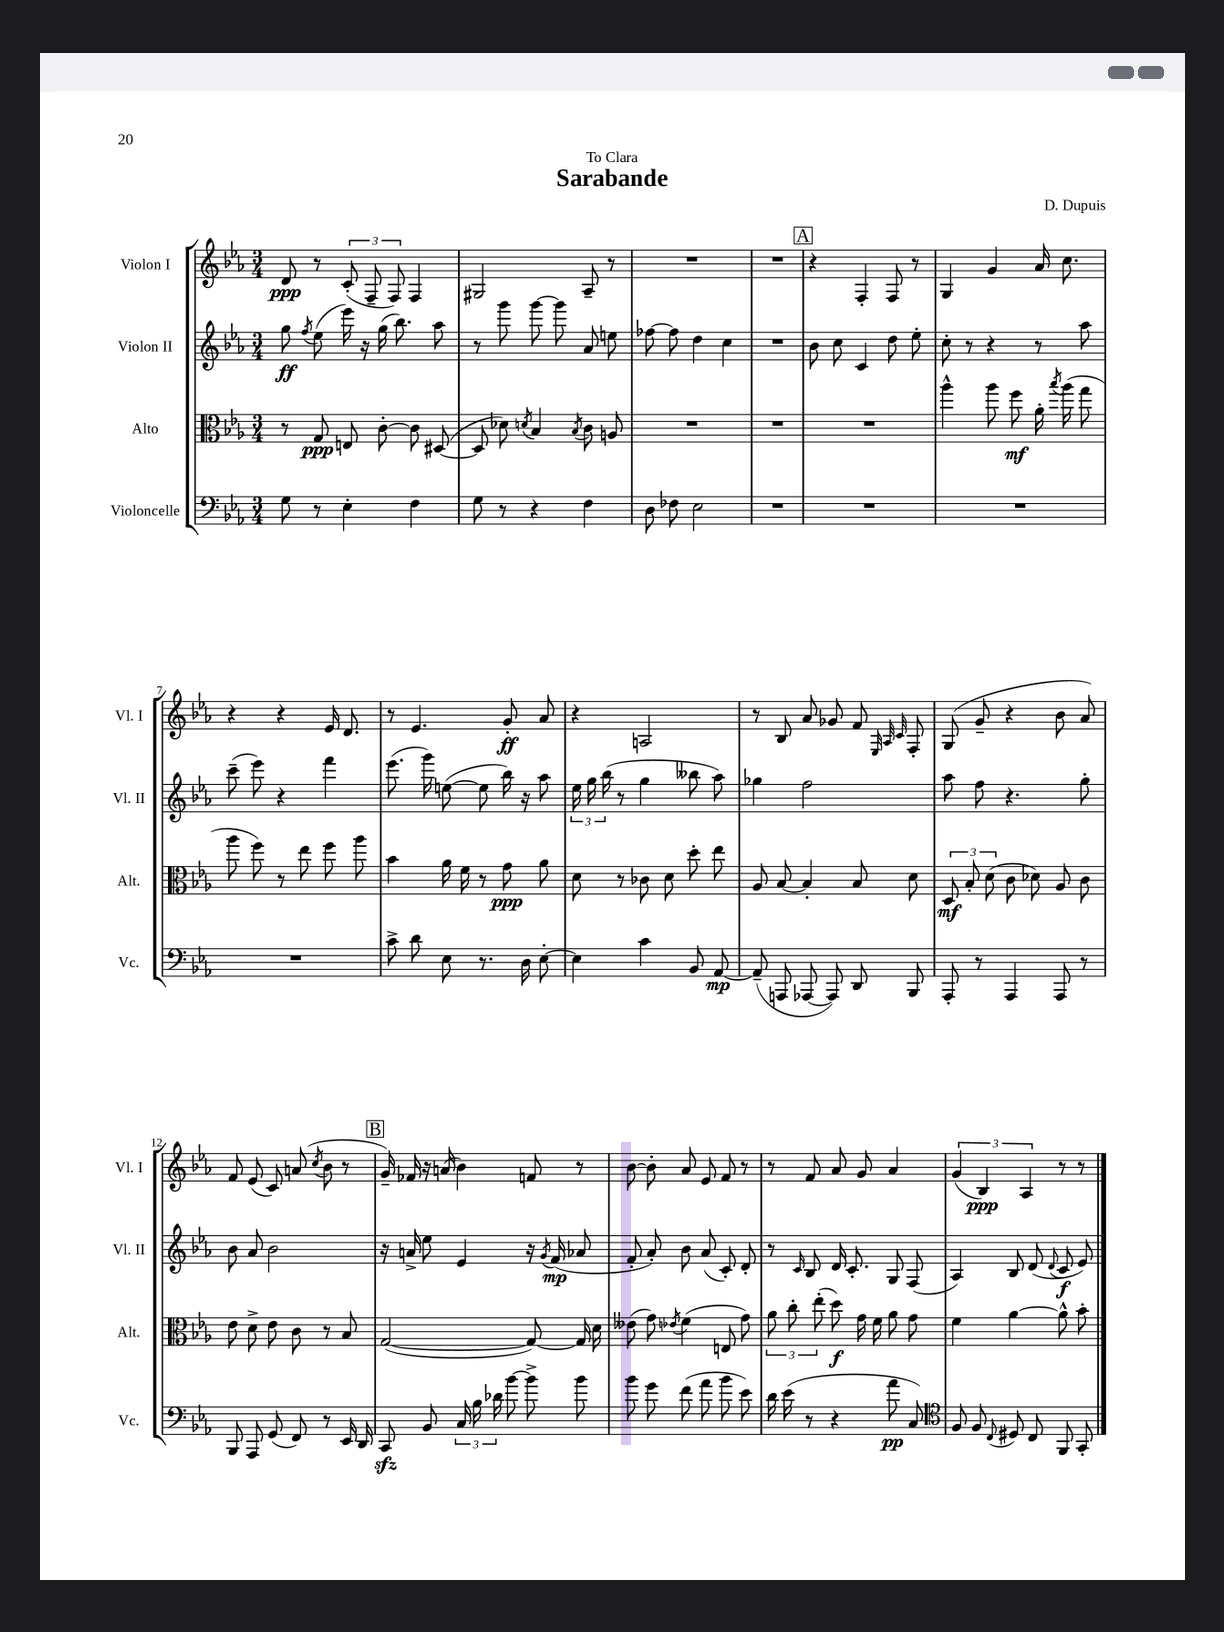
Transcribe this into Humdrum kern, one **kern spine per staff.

**kern	**kern	**kern	**kern
*staff4	*staff3	*staff2	*staff1
*clefF4	*clefC3	*clefG2	*clefG2
*k[b-e-a-]	*k[b-e-a-]	*k[b-e-a-]	*k[b-e-a-]
*M3/4	*M3/4	*M3/4	*M3/4
8G	8r	8gg	8d
.	.	8qff	.
8r	8G	(8ee-	8r
4E-'	8E	16eee-)	(12c'
.	.	16r	.
.	.	.	12F~
.	[8c'	(16gg	.
.	.	.	12F)
.	.	8.bb-)	.
4F	8c]	.	4F
.	([8D#	8aa-	.
=	=	=	=
8G	8D#]	8r	2G#
8r	8d-)	8ggg	.
.	8qd	.	.
4r	4B-	[8ggg	.
.	.	8ggg]	.
.	8qB-	.	.
4F	8c	8a-	8A-~
.	8A	8ee	8r
=	=	=	=
8D	2.r	[8ff-	2.r
8F-	.	8ff-]	.
2E-	.	4dd	.
.	.	4cc	.
=	=	=	=
2.r	2.r	2.r	2.r
=	=	=	=
2.r	2.r	8b-	4r
.	.	8cc	.
.	.	4c	4F'
.	.	8dd	8F
.	.	8ee-'	8r
=	=	=	=
2.r	4aa-^^	8cc'	4G
.	.	8r	.
.	8aa-	4r	4g
.	8ff	.	.
.	16a-'	8r	16a-
.	8qbb-	.	.
.	(16aa-	.	8.cc
.	8gg	8aa-	.
=	=	=	=
2.r	8aa-	(8ccc~	4r
.	8ff)	8eee-)	.
.	8r	4r	4r
.	8ee-	.	.
.	8ff	4fff	16e-
.	.	.	8.d
.	8aa-	.	.
=	=	=	=
8c^	4b-	(8.eee-	8r
8d	.	.	4.e-
.	.	16ggg)	.
8E-	16a-	([8ee	.
.	16f	.	.
8.r	8r	8ee]	.
.	8g	16bb-)	8g'
16D	.	16r	.
[8E-'	8a-	8aa-	8a-
=	=	=	=
4E-]	8d	24ee-	4r
.	.	24gg	.
.	.	(24bb-	.
.	8r	8r	.
4c	8c-	4gg	2A
.	8d	.	.
8BB-	8dd'	8bb--	.
[8AA-	8ee-	8aa-)	.
=	=	=	=
(8AA-~]	8A-	4gg-	8r
8AAA	[8B-	.	8B-
[8AAA-	4B-']	2ff	8a-
8AAA-])	.	.	8g-
8DD	8B-	.	8f
.	.	.	32qqE-
.	.	.	32qqA-
.	.	.	32qqc
8BBB-	8d	.	8F'
=	=	=	=
8AAA-'	12D	8aa-	(8G
.	12B-'	.	.
8r	.	8ff	8g~
.	(12d	.	.
4AAA-	8c	4.r	4r
.	8d-)	.	.
8AAA-	8A-	.	8b-
8r	8c	8gg'	8a-)
=	=	=	=
8BBB-	8e-	8b-	8f
8AAA-	8d^	8a-	(8e-
(8GG	8e-	2b-	8c)
8FF)	8c	.	(8a
.	.	.	8qcc
8r	8r	.	8b-
16EE-	8B-	.	8r
16DD	.	.	.
=	=	=	=
8CC	([2G	16r	16g~)
.	.	16a^	16f-
8BB-	.	8ee-	16r
.	.	.	(16a
24C	.	4e-	4b-)
24B-	.	.	.
24d-	.	.	.
[8b-	.	.	.
8b-^]	8G_)	16r	8f
.	.	8qg	.
.	.	(16f	.
8b-	16G]	8a-	8r
.	16d	.	.
=	=	=	=
8b-	(8e--	8f'	[8b-
8g	8g)	8a-')	8b-']
.	8qe-	.	.
(8f	(4f	8b-	8a-
8a-	.	(8a-	8e-
8b-	8E	8c')	8f
8e-)	8g)	8d'	8r
=	=	=	=
16d	12a-	8r	8r
(16e-	.	.	.
.	12cc'	.	.
.	.	16qqc	.
8r	.	8B-	8f
.	(12ee-'	.	.
4r	8dd)	16d	8a-
.	.	8.c'	.
.	16g	.	8g
.	16f	.	.
8a-	8a-	8G	4a-
8C)	8g	(8F	.
=	=	=	=
*clefC4	*	*	*
8F	4f	4A-)	(6g
8F	.	.	.
.	.	.	6B-)
8qqC	.	.	.
8D#	[4a-	8B-	.
.	.	.	6A-
8C	.	(8d	.
.	.	8qqd	.
8FF	8a-^^]	8c	8r
8GG'	8b-'	8e-)	8r
==	==	==	==
*-	*-	*-	*-
